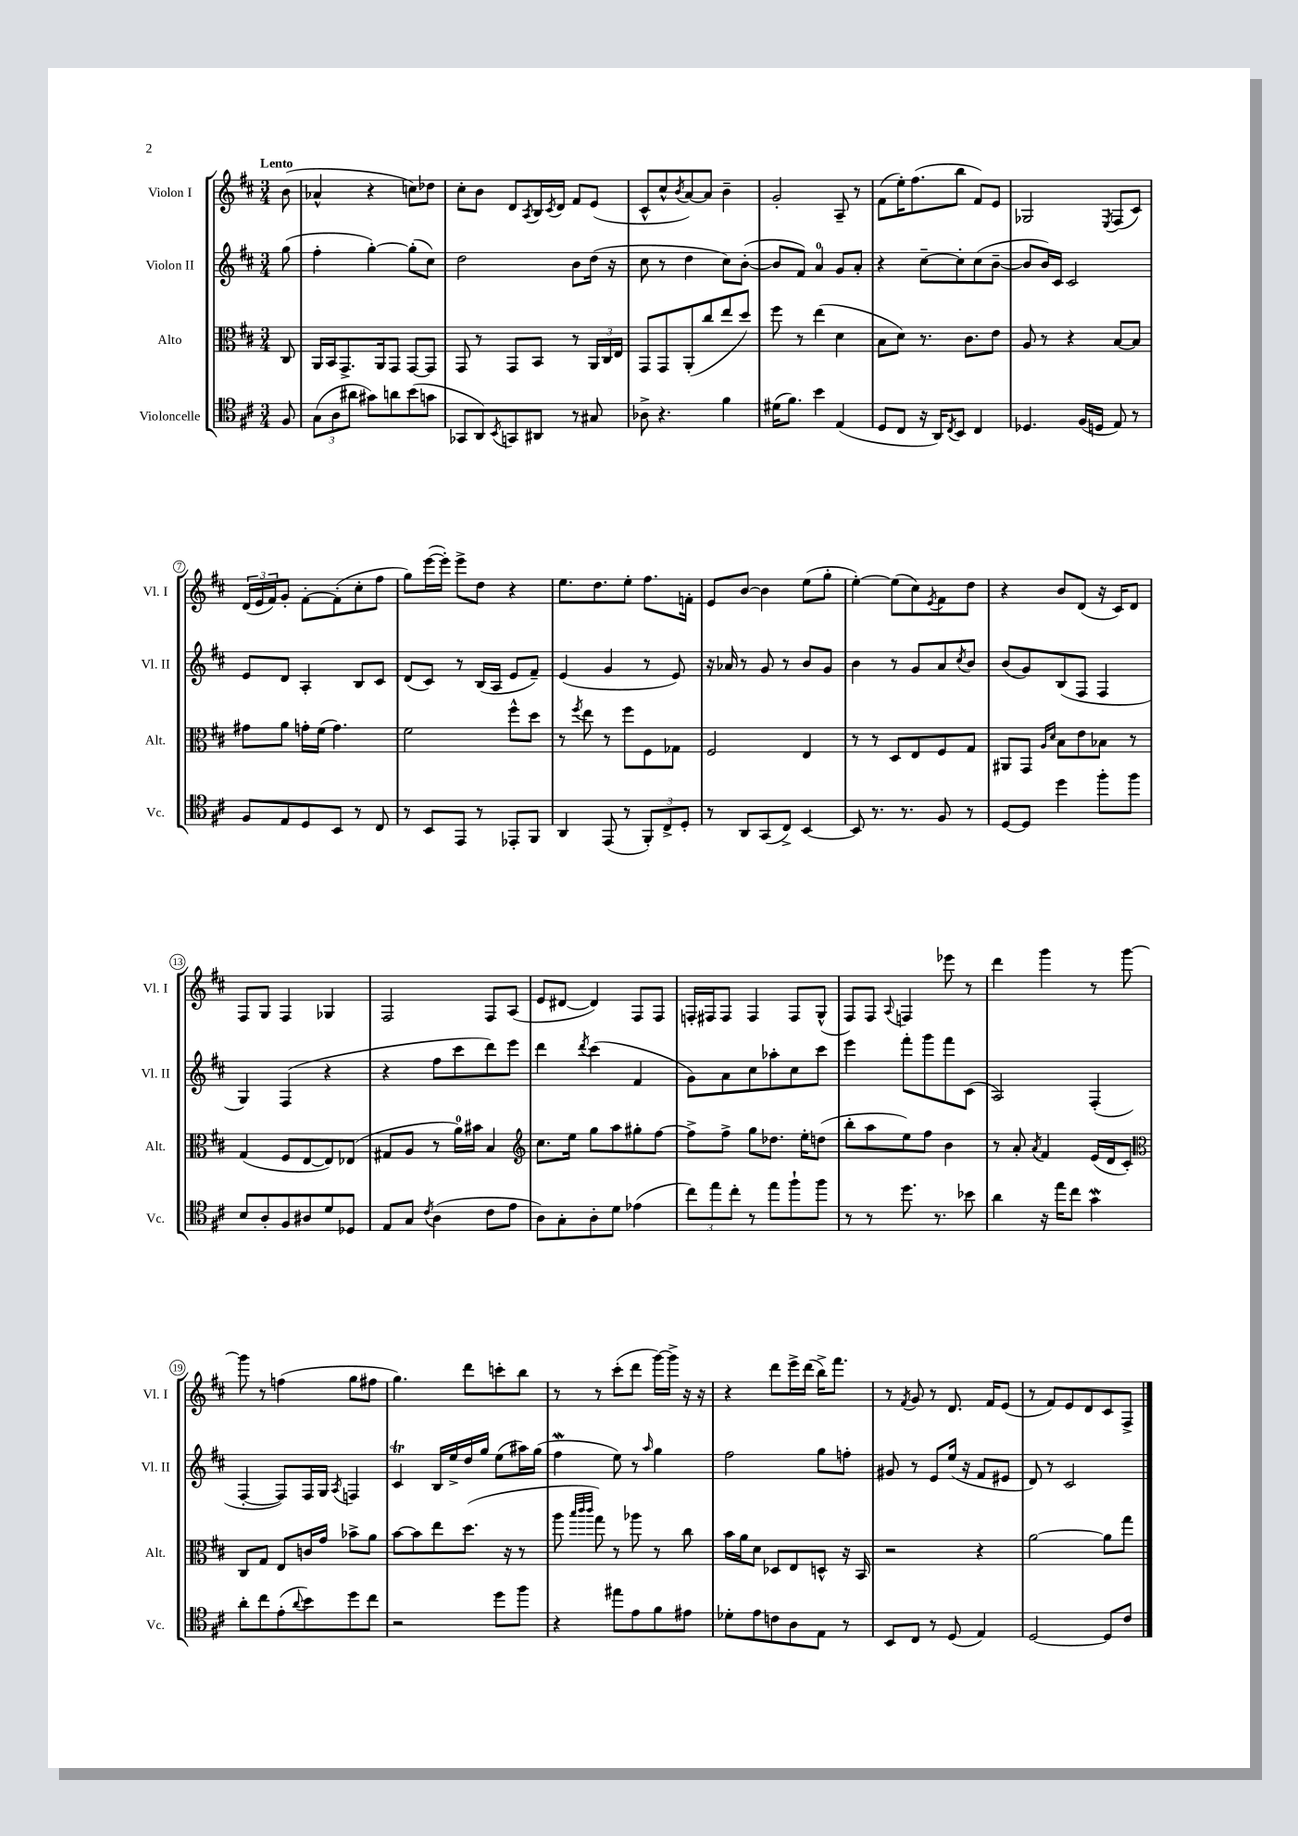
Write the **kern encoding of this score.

**kern	**kern	**kern	**kern
*staff4	*staff3	*staff2	*staff1
*clefC4	*clefC3	*clefG2	*clefG2
*k[f#c#]	*k[f#c#]	*k[f#c#]	*k[f#c#]
*M3/4	*M3/4	*M3/4	*M3/4
8F#	8C#	(8gg	(8b
=	=	=	=
(12G	16AA	4ff#'	4a-^^
.	16BB	.	.
12A	.	.	.
.	8.GG^	.	.
12a#	.	.	.
8g#)	.	[4gg')	4r
.	16AA	.	.
8a	8GG	.	.
(8b	[8GG	(8gg']	8cc)
8g	8GG]	8cc#)	8dd-
=	=	=	=
8GG-	8GG	2dd	8cc#'
8AA)	8r	.	8b
8qBB	.	.	.
8GG	8GG	.	8d
.	.	.	8qA
8AA#	8BB	.	16B
.	.	.	8qc#
.	.	.	16d
8r	8r	8b	8f#
8G#	24AA	(16dd	(8e
.	24C#	.	.
.	.	16r	.
.	24E	.	.
=	=	=	=
8A-^	8GG	8cc#	8c#^^
4.r	8GG	8r	8cc#^^
.	.	.	8qb
.	(8AA'	4dd	[8a)
.	8cc#	.	8a]
4f#	8ee	8cc#)	4b~
.	8dd)	([8b'	.
=	=	=	=
(16d#	8ff#	8b]	2g'
8.f#)	.	.	.
.	8r	8f#)	.
4b	(4ee	4a	.
(4E	4d	8g	8A~
.	.	8a'	8r
=	=	=	=
8D	8B	4r	(8f#
8C#	8d)	.	16ee')
.	.	.	(8.ff#
16r	8.r	[8cc#~	.
16AA)	.	.	.
8qC#	.	.	.
8BB	.	8cc#']	8bb
.	8.c#	.	.
4C#	.	(8cc#	8f#)
.	8e	[8b~	8e
=	=	=	=
4.D-	8A	8b]	2G-
.	8r	16b)	.
.	.	16c#	.
.	4r	2c#	.
(16F#	.	.	.
16D	.	.	.
.	.	.	8qE
8E)	[8B	.	(8F#
8r	8B]	.	8c#)
=	=	=	=
8F#	8g#	8e	(24d
.	.	.	24e
.	.	.	24f#)
8E	8a	8d	8g'
8D	16g'	4A'	[8f#'
.	(16f#	.	.
8BB	4.g)	.	(8f#']
8r	.	8B	8cc#'
8C#	.	8c#	8ff#
=	=	=	=
8r	2f#	(8d	8gg)
8BB	.	8c#)	([16eee
.	.	.	16eee'])
8EE	.	8r	8eee^
8r	.	(16B	8dd
.	.	16A	.
8EE-'	8ff#^^	8e	4r
8FF#	8dd	8f#~)	.
=	=	=	=
4AA	8r	(4e	8.ee
.	8qff#	.	.
.	8ee	.	.
.	.	.	8.dd
(8EE	8r	4g	.
8r	8ff#	.	8ee'
12FF#')	8F#	8r	8.ff#
12C#^	.	.	.
.	8G-	8e)	.
12D'	.	.	.
.	.	.	16f'
=	=	=	=
8r	2F#	16r	8e
.	.	16a-	.
8AA	.	8r	[8b
(8GG	.	8g	4b]
8C#^)	.	8r	.
[4BB	4E	8b	(8ee
.	.	8g	8gg'
=	=	=	=
8BB]	8r	4b	[4ee')
8.r	8r	.	.
.	8D	8r	(8ee]
8.r	.	.	.
.	8E	8g	8cc#)
.	.	.	8qe
8F#	8F#	8a	8f#
.	.	8qcc#	.
8r	8G	8b	8dd
=	=	=	=
[8D	8AA#	(8b	4r
8D]	8GG	8g)	.
.	16qqA	.	.
.	16qqd	.	.
4dd	8B	(8B	8b
.	8e	8F#	(8d
8ff#'	8B-	4F#	16r
.	.	.	16c#)
8ff#	8r	.	8d
=	=	=	=
8B	(4G	4G)	8F#
8A'	.	.	8G
8F#	8F#	(4F#	4F#
8A#	[8E	.	.
8d	8E])	4r	4G-
8D-	(8E-	.	.
=	=	=	=
8E	8G#	4r	2F#
8G	8A	.	.
8qc#	.	.	.
(4A	8r	8ff#	.
.	16a)	8ccc#	.
.	16b#	.	.
8c#	4B	8ddd)	8F#
8e	.	8eee	(8A
=	=	=	=
*	*clefG2	*	*
8A)	8.cc#	4ddd	8e
8G'	.	.	[8d#
.	16ee	.	.
.	.	8qddd	.
8A'	8gg	(4ccc#	4d#])
8d	8aa	.	.
(4e-	8gg#'	4f#	8F#
.	[8ff#	.	8F#
=	=	=	=
12cc#)	8ff#^]	8g)	16F'
.	.	.	16F#
12ee	.	.	.
.	8ff#^	8a	8F#
12cc#'	.	.	.
8r	8gg	8cc#	4F#
8ee	8.dd-	8aa-'	.
8ff#`	.	8cc#	8F#
.	16ee'	.	.
8ff#	(8dd	8ccc#	(8G^^
=	=	=	=
8r	8bb'	4eee	8F#)
8r	8aa	.	8F#
.	.	.	8qqA
8.dd	8ee)	8fff#'	4F
.	8ff#	8ggg	.
8.r	.	.	.
.	4b	8fff#	8eee-
8b-	.	(8c#	8r
=	=	=	=
4a	8r	2A)	4ddd
.	8a'	.	.
.	8qa	.	.
16r	4f#	.	4ggg
16ee	.	.	.
8cc#	.	.	.
4g	(16e	(4F#'	8r
.	16d	.	.
.	8c#')	.	[8ggg
=	=	=	=
*	*clefC3	*	*
8a'	8C#	[4F#'	8ggg]
8cc#	8G	.	8r
(8e'	8E	8F#])	(4ff
8qqa	.	.	.
8b)	16c	16F#	.
.	16g	16G	.
.	.	8qA	.
8dd	8b-^	4F	8gg
8cc#	8a	.	8ff#
=	=	=	=
2r	[8b	4c#	4.gg)
.	8b]	.	.
.	8ee	16B	.
.	.	16ee^	.
.	(8.dd	16dd	8ddd
.	.	16gg	.
8dd	.	(8ee	8ccc'
.	16r	.	.
8ff#	8r	16aa#)	8bb
.	.	(16gg	.
=	=	=	=
4r	8aa	4ff#	8r
.	32qqbb	.	.
.	32qqccc#	.	.
.	32qqccc#	.	.
.	8gg)	.	8r
8ee#	8r	8ee)	(8ccc#'
8e	8aa-	8r	8ddd
.	.	16qqaa	.
8f#	8r	4gg	[16ggg)
.	.	.	16ggg^]
8e#	8cc#	.	16r
.	.	.	16r
=	=	=	=
8d-'	16b	2ff#	4r
.	16a	.	.
8e	8d	.	.
8c	8D-	.	8ddd
8A	8E	.	16eee^
.	.	.	(16ddd
8E	8D^^	8gg	16bb^)
.	.	.	8.fff#
8r	16r	8ff'	.
.	16BB	.	.
=	=	=	=
8BB	2r	8g#	8r
.	.	.	8qf#
8C#	.	8r	8g
8r	.	8e	8r
(8D	.	(16ee	8.d
.	.	16r	.
4E)	4r	8f#	.
.	.	.	16f#
.	.	8e#	(8e
=	=	=	=
[2D	[2a	8d)	8r
.	.	8r	8f#)
.	.	2c#	8e
.	.	.	8d
8D]	8a]	.	8c#
8c#	8gg	.	8F#^
==	==	==	==
*-	*-	*-	*-
